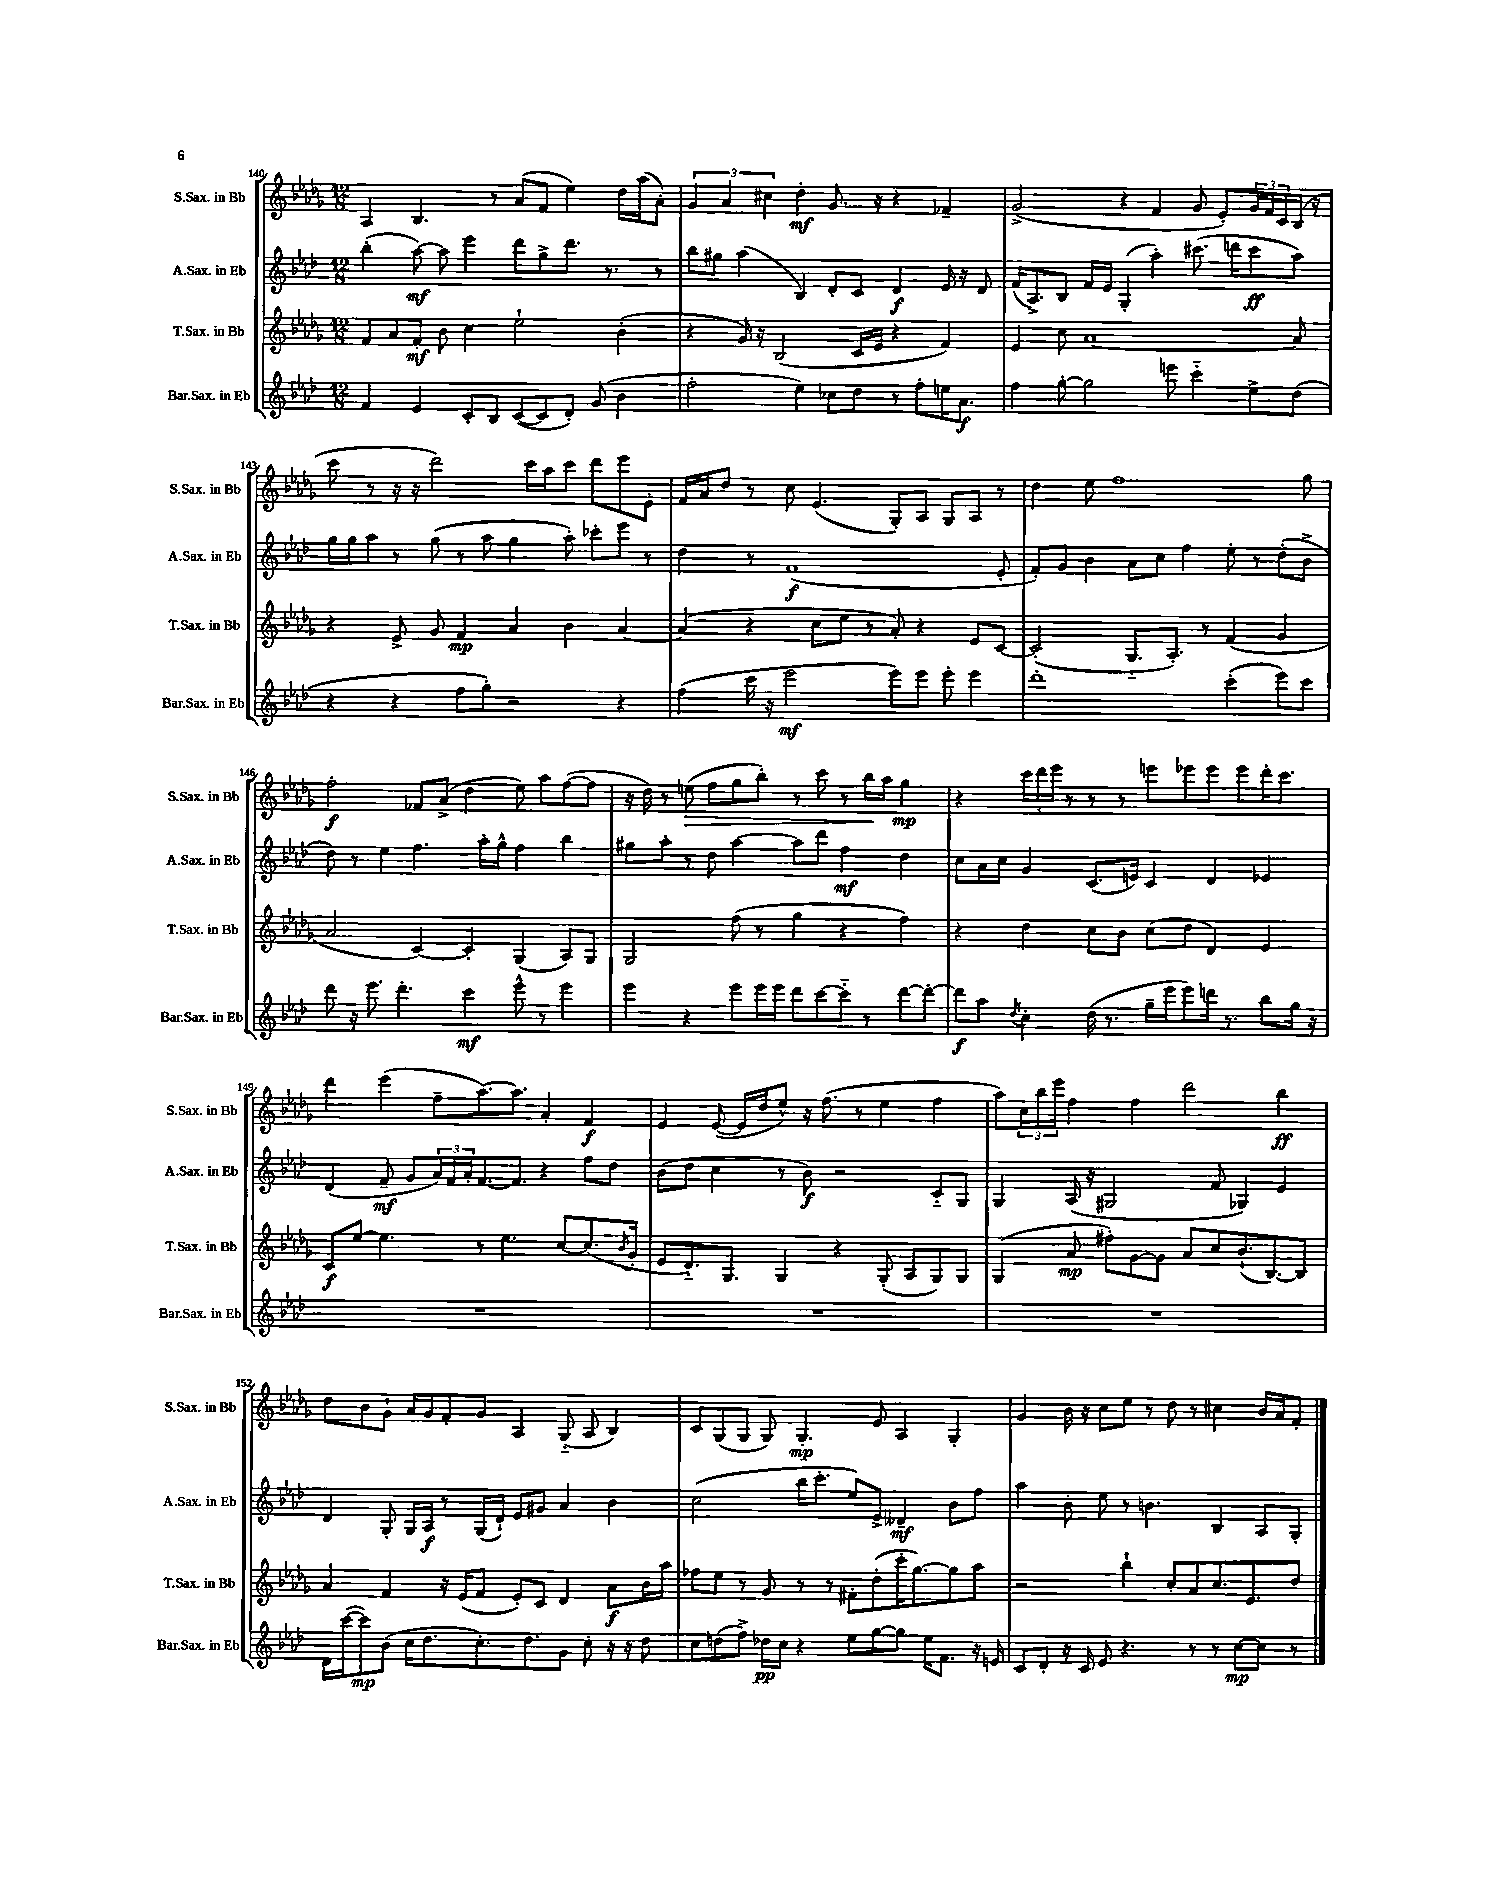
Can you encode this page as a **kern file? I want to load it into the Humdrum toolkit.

**kern	**dynam	**kern	**dynam	**kern	**dynam	**kern	**dynam
*part4	*part4	*part3	*part3	*part2	*part2	*part1	*part1
*staff4	*staff4	*staff3	*staff3	*staff2	*staff2	*staff1	*staff1
*I"Bar.Sax. in Eb	*	*I"T.Sax. in Bb	*	*I"A.Sax. in Eb	*	*I"S.Sax. in Bb	*
*I'Bar.Sax. in Eb	*	*I'T.Sax. in Bb	*	*I'A.Sax. in Eb	*	*I'S.Sax. in Bb	*
*clefG2	*	*clefG2	*	*clefG2	*	*clefG2	*
*k[b-e-a-d-]	*	*k[b-e-a-d-g-]	*	*k[b-e-a-d-]	*	*k[b-e-a-d-g-]	*
*M12/8	*	*M12/8	*	*M12/8	*	*M12/8	*
=140	=140	=140	=140	=140	=140	=140	=140
4f/	.	8f/L	.	(4bb-'\	.	4A-/	.
.	.	8a-/	.	.	.	.	.
4e-/	.	8f'/J	mf	[8aa-\)	mf	4.B-/	.
.	.	8b-\	.	8aa-\]	.	.	.
8c'/L	.	4cc\	.	4eee-\	.	.	.
8B-/J	.	.	.	.	.	8r	.
([8c/L	.	2ee-`\	.	8ddd-\L	.	(8a-/L	.
8c/]	.	.	.	8gg^\	.	8f/J	.
8d-'/J)	.	.	.	8.ddd-\J	.	4ee-\)	.
(8g/	.	.	.	.	.	.	.
.	.	.	.	8.r	.	.	.
4b-\	.	(4b-'\	.	.	.	16dd-\LL	.
.	.	.	.	.	.	(16aa-\J	.
.	.	.	.	8r	.	8a-'\J)	.
=141	=141	=141	=141	=141	=141	=141	=141
2ff'\	.	4r	.	8bb-\L	.	6g-/	.
.	.	.	.	8gg#X\J	.	.	.
.	.	.	.	.	.	6a-/	.
.	.	16g-/)	.	(4aa-\	.	.	.
.	.	16r	.	.	.	.	.
.	.	.	.	.	.	6cc#X\	.
.	.	(2B-/	.	.	.	.	.
4ee-\)	.	.	.	4B-/)	.	4dd-'\	mf
8cc-X\L	.	.	.	8d-'/L	.	8.g-/	.
8dd-\J	.	16c/LL	.	8c/J	.	.	.
.	.	16e-/JJ	.	.	.	16r	.
8r	.	4r	.	4d-/	f	4r	.
8ff'\L	.	.	.	.	.	.	.
16een\K	.	4f/)	.	16e-/	.	4f-X~/	.
8.a-\J	f	.	.	16r	.	.	.
.	.	.	.	8d-/	.	.	.
=142	=142	=142	=142	=142	=142	=142	=142
4ff\	.	4e-/	.	(16f/KL	.	(2g-^/	.
.	.	.	.	8.A-^/)	.	.	.
[8gg'\	.	8cc\	.	8B-/J	.	.	.
2gg\]	.	[1a-	.	16f/LL	.	.	.
.	.	.	.	16e-/JJ	.	.	.
.	.	.	.	(4G'/	.	4r	.
.	.	.	.	4aa-'\)	.	4f/	.
8eeen\	.	.	.	.	.	.	.
4ccc\	.	.	.	(8.ccc#X\	.	8g-/	.
.	.	.	.	.	.	8e-'/L)	.
.	.	.	.	16dddn\KL	.	.	.
8ee-^\L	.	.	.	8ccc#\	ff	24g-/L	.
.	.	.	.	.	.	24f/	.
.	.	.	.	.	.	24c/	.
(8dd-\J	.	8a-/]	.	8aa-\J)	.	(16B-/JJ	.
.	.	.	.	.	.	16r	.
!!LO:LB:g=z
=143	=143	=143	=143	=143	=143	=143	=143
4r	.	4r	.	16gg\LL	.	8ccc\	.
.	.	.	.	16gg\J	.	.	.
.	.	.	.	8aa-\J	.	8r	.
4r	.	8e-^/	.	8r	.	16r	.
.	.	.	.	.	.	16r	.
.	.	8g-/	.	(8gg\	.	2ddd-\)	.
8ff\L	.	4f/	mp	8r	.	.	.
8gg'\J)	.	.	.	8aa-\	.	.	.
2r	.	4a-/	.	4gg\	.	.	.
.	.	.	.	.	.	16ccc\LL	.
.	.	.	.	.	.	16aa-\J	.
.	.	4b-\	.	8aa-'\)	.	8ccc\J	.
.	.	.	.	8ccc-X'\L	.	8ddd-\L	.
4r	.	[4a-/	.	8eee-\J	.	8eee-\	.
.	.	.	.	8r	.	8e-'\J	.
=144	=144	=144	=144	=144	=144	=144	=144
(4ff\	.	(4a-/]	.	4dd-\	.	16f/LL	.
.	.	.	.	.	.	16a-/J	.
.	.	.	.	.	.	8dd-/J	.
16ccc\	.	4r	.	8r	.	8r	.
16r	.	.	.	.	.	.	.
2eee-\	mf	.	.	(1f	f	8cc\	.
.	.	8cc\L	.	.	.	(4.e-/	.
.	.	8ee-\J	.	.	.	.	.
.	.	8r	.	.	.	.	.
8eee-\L)	.	8a-'/)	.	.	.	8G-'/L)	.
8eee-\J	.	4r	.	.	.	8A-/J	.
8eee-'\	.	.	.	.	.	8G-/L	.
4eee-\	.	8e-/L	.	.	.	8A-/J	.
.	.	[8c/J	.	8e-'/	.	8r	.
=145	=145	=145	=145	=145	=145	=145	=145
1ddd-'	.	(2c'/]	.	8f'/L)	.	4dd-\	.
.	.	.	.	8g/J	.	.	.
.	.	.	.	4b-\	.	8ee-\	.
.	.	.	.	.	.	1ff	.
.	.	8.G-/L	.	8a-\L	.	.	.
.	.	.	.	8cc\J	.	.	.
.	.	8.A-'/J)	.	.	.	.	.
.	.	.	.	4ff\	.	.	.
.	.	8r	.	.	.	.	.
(4ccc'\	.	(4f/	.	8ee-'\	.	.	.
.	.	.	.	8r	.	.	.
8eee-\L)	.	4g-/	.	(8dd-'\L	.	.	.
8ccc\J	.	.	.	8b-^\J	.	8gg-\	.
!!LO:LB:g=z
=146	=146	=146	=146	=146	=146	=146	=146
8ddd-\	.	2a-/	.	8dd-\)	.	2ff'\	f
16r	.	.	.	8r	.	.	.
8.eee-\	.	.	.	.	.	.	.
.	.	.	.	4ee-\	.	.	.
4.ddd-'\	.	.	.	.	.	.	.
.	.	[4c/)	.	4.ff\	.	8f-X/L	.
.	.	.	.	.	.	(8a-^/J	.
4ccc\	mf	4c'/]	.	.	.	4dd-\	.
.	.	.	.	16aa-'\LL	.	.	.
.	.	.	.	16gg^^\JJ	.	.	.
8eee-^^\	.	(4G-/	.	4ff\	.	8ee-\)	.
8r	.	.	.	.	.	8aa-\L	.
4eee-\	.	8A-/L)	.	4bb-\	.	([8ff\	.
.	.	8G-/J	.	.	.	8ff\J]	.
=147	=147	=147	=147	=147	=147	=147	=147
4eee-\	.	2G-/	.	8gg#X\L	.	16r	.
.	.	.	.	.	.	16dd-\)	.
.	.	.	.	8aa-'\J	.	8r	.
!	!	!	!	!	!	!	!LO:HP:b
4r	.	.	.	8r	.	(8een\	>
.	.	.	.	8dd-\	.	8ff\L	.
8eee-\L	.	(8ff\	.	[4aa-\	.	8gg-\	.
16eee-\L	.	8r	.	.	.	8bb-'\J)	.
16eee-\JJ	.	.	.	.	.	.	.
8ddd-\L	.	4gg-\	.	8aa-\L]	.	8r	.
[8ccc\	.	.	.	8ddd-\J	.	8ccc\	.
8ccc\J]	.	4r	.	4ff\	mf	8r	.
8r	.	.	.	.	.	16bb-\LL	.
.	.	.	.	.	.	16aa-\JJ	]
[8ddd-\L	.	4ff\)	.	4dd-\	.	4gg-\	mp
8ddd-'\J_	.	.	.	.	.	.	.
=148	=148	=148	=148	=148	=148	=148	=148
8ddd-\L]	f	4r	.	8cc\L	.	4r	.
8aa-\J	.	.	.	16a-\L	.	.	.
.	.	.	.	16cc\JJ	.	.	.
8qdd-/	.	.	.	.	.	.	.
4cc'\	.	4dd-\	.	4g/	.	24ccc\LL	.
.	.	.	.	.	.	24ddd-\	.
.	.	.	.	.	.	24eee-\JJ	.
.	.	.	.	.	.	8r	.
(16dd-\	.	8cc\L	.	(8.c/L	.	8r	.
8.r	.	.	.	.	.	.	.
.	.	8b-\J	.	.	.	8r	.
.	.	.	.	16en/Jk)	.	.	.
16gg~\LL	.	(8cc\L	.	4c/	.	8eeen\L	.
16eee-\J	.	.	.	.	.	.	.
8eee-\)	.	8dd-\J	.	.	.	8eee-X\	.
16dddn\Jk	.	4d-/)	.	4d-/	.	8eee-\J	.
8.r	.	.	.	.	.	.	.
.	.	.	.	.	.	8eee-\L	.
8bb-\L	.	4e-/	.	4e-X/	.	16ddd-'\K	.
.	.	.	.	.	.	8.ccc\J	.
16gg\Jk	.	.	.	.	.	.	.
16r	.	.	.	.	.	.	.
!!LO:LB:g=z
=149	=149	=149	=149	=149	=149	=149	=149
1.r	.	8c/L	f	(4d-/	.	4ddd-\	.
.	.	[8ee-/J	.	.	.	.	.
.	.	4.ee-\]	.	8f~/	mf	(4eee-\	.
.	.	.	.	8g/L	.	.	.
.	.	.	.	24a-/L)	.	8ff~\L	.
.	.	.	.	24f/	.	.	.
.	.	.	.	24a-'/J	.	.	.
.	.	8r	.	[8.f/	.	[8.aa-\)	.
.	.	4.ee-\	.	.	.	.	.
.	.	.	.	8.f/J]	.	8.aa-\J]	.
.	.	.	.	4r	.	4a-'/	.
.	.	[8cc/L	.	.	.	.	.
.	.	(8.cc/]	.	8ff\L	.	4f/	f
.	.	.	.	8dd-\J	.	.	.
.	.	8qb-/	.	.	.	.	.
.	.	16g-'/Jk	.	.	.	.	.
=150	=150	=150	=150	=150	=150	=150	=150
1.r	.	8e-/L	.	(8b-\L	.	4e-/	.
.	.	8.d-/)	.	8dd-\J	.	.	.
.	.	.	.	4cc\	.	([8e-/	.
.	.	8.G-/J	.	.	.	.	.
.	.	.	.	.	.	16e-/LL]	.
.	.	.	.	.	.	16dd-/J	.
.	.	4G-/	.	8r	.	8ee-^^/J)	.
.	.	.	.	8b-\)	f	16r	.
.	.	.	.	.	.	(8.ff\	.
.	.	4r	.	2r	.	.	.
.	.	.	.	.	.	8r	.
.	.	(8G-'/	.	.	.	4ee-\	.
.	.	8A-/L	.	.	.	.	.
.	.	8G-/)	.	8c/L	.	4ff\	.
.	.	8G-/J	.	8G/J	.	.	.
=151	=151	=151	=151	=151	=151	=151	=151
1.r	.	(4G-/	.	4G/	.	8aa-\L)	.
.	.	.	.	.	.	24cc\L	.
.	.	.	.	.	.	24bb-\	.
.	.	.	.	.	.	24eee-\JJ	.
.	.	8a-/	mp	(16A-/	.	4ff\	.
.	.	.	.	16r	.	.	.
.	.	8ff#X'\L)	.	2G#X/	.	.	.
.	.	[8g-\	.	.	.	4ff\	.
.	.	8g-\J]	.	.	.	.	.
.	.	8a-/L	.	.	.	2ddd-\	.
.	.	8cc/	.	8f/	.	.	.
.	.	(8.b-`/	.	4G-X/)	.	.	.
.	.	[8.B-/)	.	.	.	.	.
.	.	.	.	4e-/	.	4bb-\	ff
.	.	8B-/J]	.	.	.	.	.
!!LO:LB:g=z
=152	=152	=152	=152	=152	=152	=152	=152
16d-\LL	.	4a-/	.	4d-/	.	8dd-\L	.
([16ccc\J	.	.	.	.	.	.	.
8ccc\])	mp	.	.	.	.	8b-\	.
(8b-\J	.	4f/	.	8G'/	.	8g-`\J	.
16cc\KL	.	.	.	16G/LL	.	16a-/LL	.
8.dd-\	.	.	.	16A-/JJ	f	16g-/J	.
.	.	16r	.	8r	.	8f'/	.
.	.	(16e-/KL	.	.	.	.	.
8.cc'\)	.	8f/J	.	(16G/LL	.	8g-/J	.
.	.	.	.	16d-`/JJ)	.	.	.
.	.	8e-'/L)	.	8e-/L	.	4A-/	.
8.dd-\	.	.	.	.	.	.	.
.	.	8c/J	.	8g#X/J	.	.	.
8g\J	.	4d-/	.	4a-/	.	(8G-/	.
8cc'\	.	.	.	.	.	8A-/	.
16r	.	8a-\L	f	4b-\	.	4B-/)	.
16r	.	.	.	.	.	.	.
8dd-\	.	16b-\L	.	.	.	.	.
.	.	16aa-\JJ	.	.	.	.	.
=153	=153	=153	=153	=153	=153	=153	=153
8cc\L	.	8ff-X\L	.	(2cc\	.	8c/L	.
(8ddn\	.	8ee-\J	.	.	.	(8G-/	.
8ff^\J)	.	8r	.	.	.	8G-/J	.
16dd-X\LL	pp	8g-/	.	.	.	8G-/)	.
16cc\JJ	.	.	.	.	.	.	.
4r	.	8r	.	16bb-\KL	.	4.G-'/	mp
.	.	.	.	8.ccc'\J	.	.	.
.	.	8r	.	.	.	.	.
8ee-\L	.	8f#X'\L	.	8ee-/L)	.	.	.
[8gg\	.	(8dd-'\	.	8e-^/J	.	8e-/	.
8gg\J]	.	16ccc'\K	.	4d--X~/	mf	4A-/	.
.	.	[8.gg-\)	.	.	.	.	.
16ee-\KL	.	.	.	.	.	.	.
8.f\J	.	.	.	.	.	.	.
.	.	8gg-\]	.	8b-\L	.	4G-'/	.
16r	.	8aa-\J	.	8ff\J	.	.	.
16en/	.	.	.	.	.	.	.
=154	=154	=154	=154	=154	=154	=154	=154
8c/L	.	2r	.	4aa-\	.	4g-/	.
8d-'/J	.	.	.	.	.	.	.
16r	.	.	.	8b-'\	.	16b-\	.
16c/	.	.	.	.	.	16r	.
8e-/	.	.	.	8ee-\	.	8cc\L	.
4.r	.	4bb-`\	.	8r	.	8ee-\J	.
.	.	.	.	4.bn\	.	8r	.
.	.	8cc'/L	.	.	.	8dd-\	.
8r	.	8a-/	.	.	.	8r	.
8r	.	8.cc/	.	4B-/	.	4cc#X\	.
[8cc\L	mp	.	.	.	.	.	.
.	.	8.e-/	.	.	.	.	.
8cc\J]	.	.	.	8A-/L	.	16b-/LL	.
.	.	.	.	.	.	16a-/J	.
8r	.	8dd-/J	.	8G'/J	.	8f'/J	.
==	==	==	==	==	==	==	==
*-	*-	*-	*-	*-	*-	*-	*-
